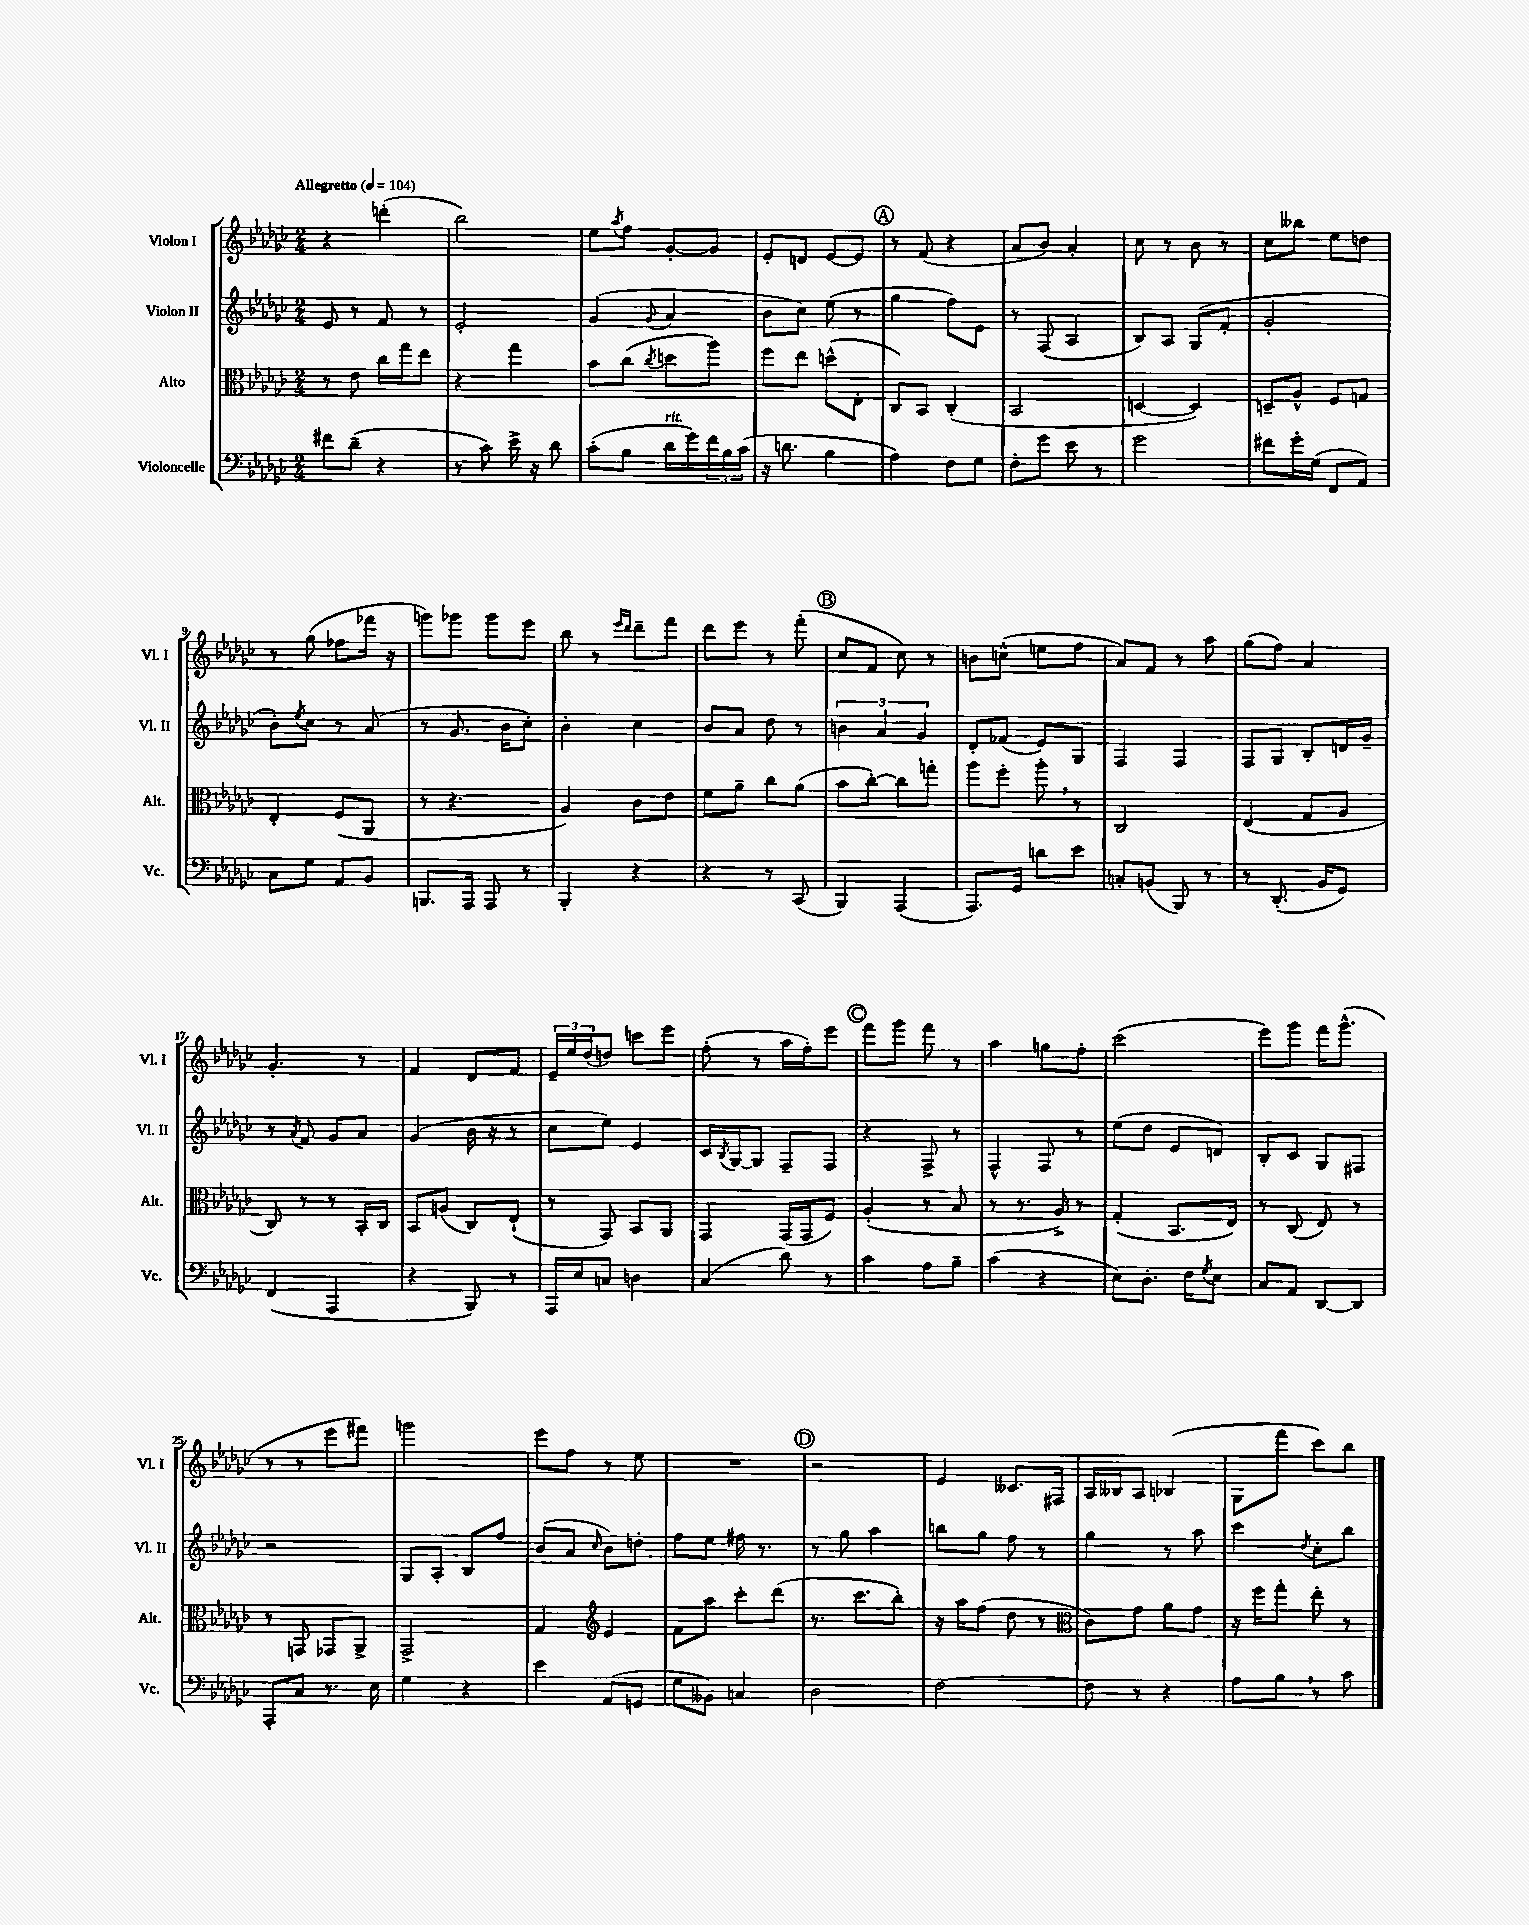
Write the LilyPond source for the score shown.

<<
\new StaffGroup <<
\new Staff = "s0" \with { instrumentName = "Violon I" shortInstrumentName = "Vl. I" } {
    \clef treble \key ges \major \numericTimeSignature \time 2/4 \tempo "Allegretto" 4 = 104
    r4 d'''4-.( |
    bes''2) |
    ees''8 \acciaccatura { aes''8 } f''8 ges'8~-. ges'8 |
    ees'8-. d'8 ees'8~ ees'8 |
    \mark \markup { \circle "A" } r8 f'8( r4 |
    aes'8 bes'8) aes'4-. |
    ces''8 r8 bes'8 r8 |
    ces''8 beses''8 ees''8 d''8 |
    r8 ges''8( fes''8 fes'''16 r16 |
    g'''8) ges'''8 ges'''8 ees'''8 |
    bes''8 r8 \grace { ees'''16 des'''16 } des'''8-- f'''8 |
    des'''8 ees'''8 r8 f'''8-.( |
    \mark \markup { \circle "B" } ces''8 f'8 ces''8) r8 |
    b'8 c''8-^( e''8 f''8 |
    aes'8) f'8 r8 aes''8 |
    ges''8( f''8) aes'4 |
    ges'4.-. r8 |
    f'4 des'8 f'8 |
    \tuplet 3/2 { ees'16-- ees''16 des''16( } d''8) c'''8 ees'''8 |
    f''8-.( r8 aes''16 f''16-.) ees'''8 |
    \mark \markup { \circle "C" } f'''8 ges'''8 f'''8 r8 |
    aes''4 g''8 f''8-. |
    ces'''2( |
    ees'''8) ges'''8 f'''16 ges'''8.-^( |
    r8 r8 ees'''8 fis'''8) |
    g'''2 |
    ees'''8 f''8 r8 ees''8 |
    R2 |
    \mark \markup { \circle "D" } r2 |
    ees'4 ceses'8. fis16 |
    aes16 beses16 aes8 bes4( |
    ges8 f'''8 ces'''8) bes''8 \bar "|." |
}
\new Staff = "s1" \with { instrumentName = "Violon II" shortInstrumentName = "Vl. II" } {
    \clef treble \key ges \major \numericTimeSignature \time 2/4
    ees'8 r8 f'8 r8 |
    ees'2-. |
    ges'4( \appoggiatura { ges'8 } aes'4 |
    bes'8 ces''8) ees''8( r8 |
    \mark \markup { \circle "A" } ges''4 f''8) ees'8 |
    r8 f8( aes4 |
    bes8) aes8 ges8( f'8-. |
    ges'2-. |
    bes'8-.) \acciaccatura { ees''8 } ces''8 r8 aes'8( |
    r8 ges'8. bes'16 ces''8-.) |
    bes'4-. ces''4 |
    bes'8 aes'8 des''8 r8 |
    \mark \markup { \circle "B" } \tuplet 3/2 { b'4 aes'4 ges'4 } |
    des'8-. fes'8( ees'8) ges8 |
    f4 f4 |
    f8 ges8 bes8-. d'16 ges'16-- |
    r8 \acciaccatura { aes'8 } f'8 ges'8 aes'8 |
    ges'4( bes'16 r16 r8 |
    ces''8 ees''8) ees'4 |
    ces'16 \acciaccatura { bes8 } ges16~ ges8 f8-- f8 |
    \mark \markup { \circle "C" } r4 f8-> r8 |
    f4-^ f8 r8 |
    ees''8( des''8 ees'8 d'8) |
    bes8-. ces'8 ges8 fis8 |
    r2 |
    ges8 aes8-. bes8 f''8 |
    bes'8( aes'8 \grace { ces''16 } bes'8) d''8-. |
    f''8 ees''8 fis''16 r8. |
    \mark \markup { \circle "D" } r8 ges''8 aes''4 |
    b''8 ges''8 f''8 r8 |
    ges''4 r8 aes''8 |
    ces'''4 \acciaccatura { des''8 } ces''8-. bes''8 \bar "|." |
}
\new Staff = "s2" \with { instrumentName = "Alto" shortInstrumentName = "Alt." } {
    \clef alto \key ges \major \numericTimeSignature \time 2/4
    r8 ees'8 ces''16 ges''16 ees''8 |
    r4 ges''4 |
    bes'8 ces''8( \acciaccatura { ces''8 } d''8 aes''8) |
    f''8 ees''8 d''8-^( ees8-. |
    \mark \markup { \circle "A" } ces8) bes,8 ces4-.( |
    bes,2 |
    d4~ d4) |
    d8-- aes8-^ f8 g8 |
    ees4-. f8( aes,8 |
    r8 r4. |
    aes4) ces'8 ees'8 |
    f'8 aes'8-- ces''8 aes'8( |
    \mark \markup { \circle "B" } bes'8 ces''8~-.) ces''8 g''8-. |
    aes''8 f''8-. aes''8-. \breathe r8 |
    ces2 |
    ees4( ges8 aes8 |
    ces8) r8 r8 bes,16-. ces16 |
    bes,8 a8( ces8) ees8-!( |
    r8 ges,8) bes,8 aes,8 |
    ges,4 ges,16( ges,16 f8) |
    \mark \markup { \circle "C" } aes4-.( r8 bes8 |
    r8 r8. aes16->) r8 |
    ges4-.( bes,8. ees16) |
    r8 ces8( ees8) r8 |
    r8 g,8 ges,8 aes,8-> |
    ges,2-> |
    ges4 \clef treble ees'4 |
    f'8 aes''8 ces'''8-. des'''8( |
    \mark \markup { \circle "D" } r8. ces'''8. bes''8-.) |
    r16 aes''16 f''8( des''8 r8 |
    \clef alto ces'8) ges'8 aes'8 ges'8 |
    r16 f''16 ges''8-. ees''8-. r8 \bar "|." |
}
\new Staff = "s3" \with { instrumentName = "Violoncelle" shortInstrumentName = "Vc." } {
    \clef bass \key ges \major \numericTimeSignature \time 2/4
    fis'8 des'8--( r4 |
    r8 ces'8) ees'16-> r16 des'8 |
    ces'8-.( bes8 des'16^\markup { \italic "rit." } ges'16) \tuplet 3/2 { f'16 bes16 ces'16( } |
    r16 d'8. bes4 |
    \mark \markup { \circle "A" } aes4) f8 ges8 |
    f8-. ges'8 ees'8 r8 |
    ges'2 |
    fis'8 ges'16-. ges16( f,8 aes,8) |
    ces8 ges8 aes,8 bes,8 |
    b,,8. aes,,16 aes,,8 r8 |
    bes,,4-. r4 |
    r4 r8 ces,8( |
    \mark \markup { \circle "B" } bes,,4) aes,,4( |
    aes,,8.) ges,16 d'8 ees'8 |
    c8-. b,8( bes,,8) r8 |
    r8 des,8.-.( bes,16 ges,8) |
    f,4( aes,,4 |
    r4 bes,,8) r8 |
    aes,,16 ees16 c8 d4 |
    ces4( des'8) r8 |
    \mark \markup { \circle "C" } ces'4 aes8 bes8-- |
    ces'4( r4 |
    ees8) des8.-. f16 \acciaccatura { ges8 } ees8 |
    ces8 aes,8 des,8~ des,8 |
    aes,,8-. ces8 r8. ees16 |
    ges4 r4 |
    ees'4 aes,8( g,8 |
    ges8 beses,8) c4 |
    \mark \markup { \circle "D" } des2 |
    f2~ |
    f8 r8 r4 |
    aes8 bes8 \breathe r8 ces'8 \bar "|." |
}
>>
>>
